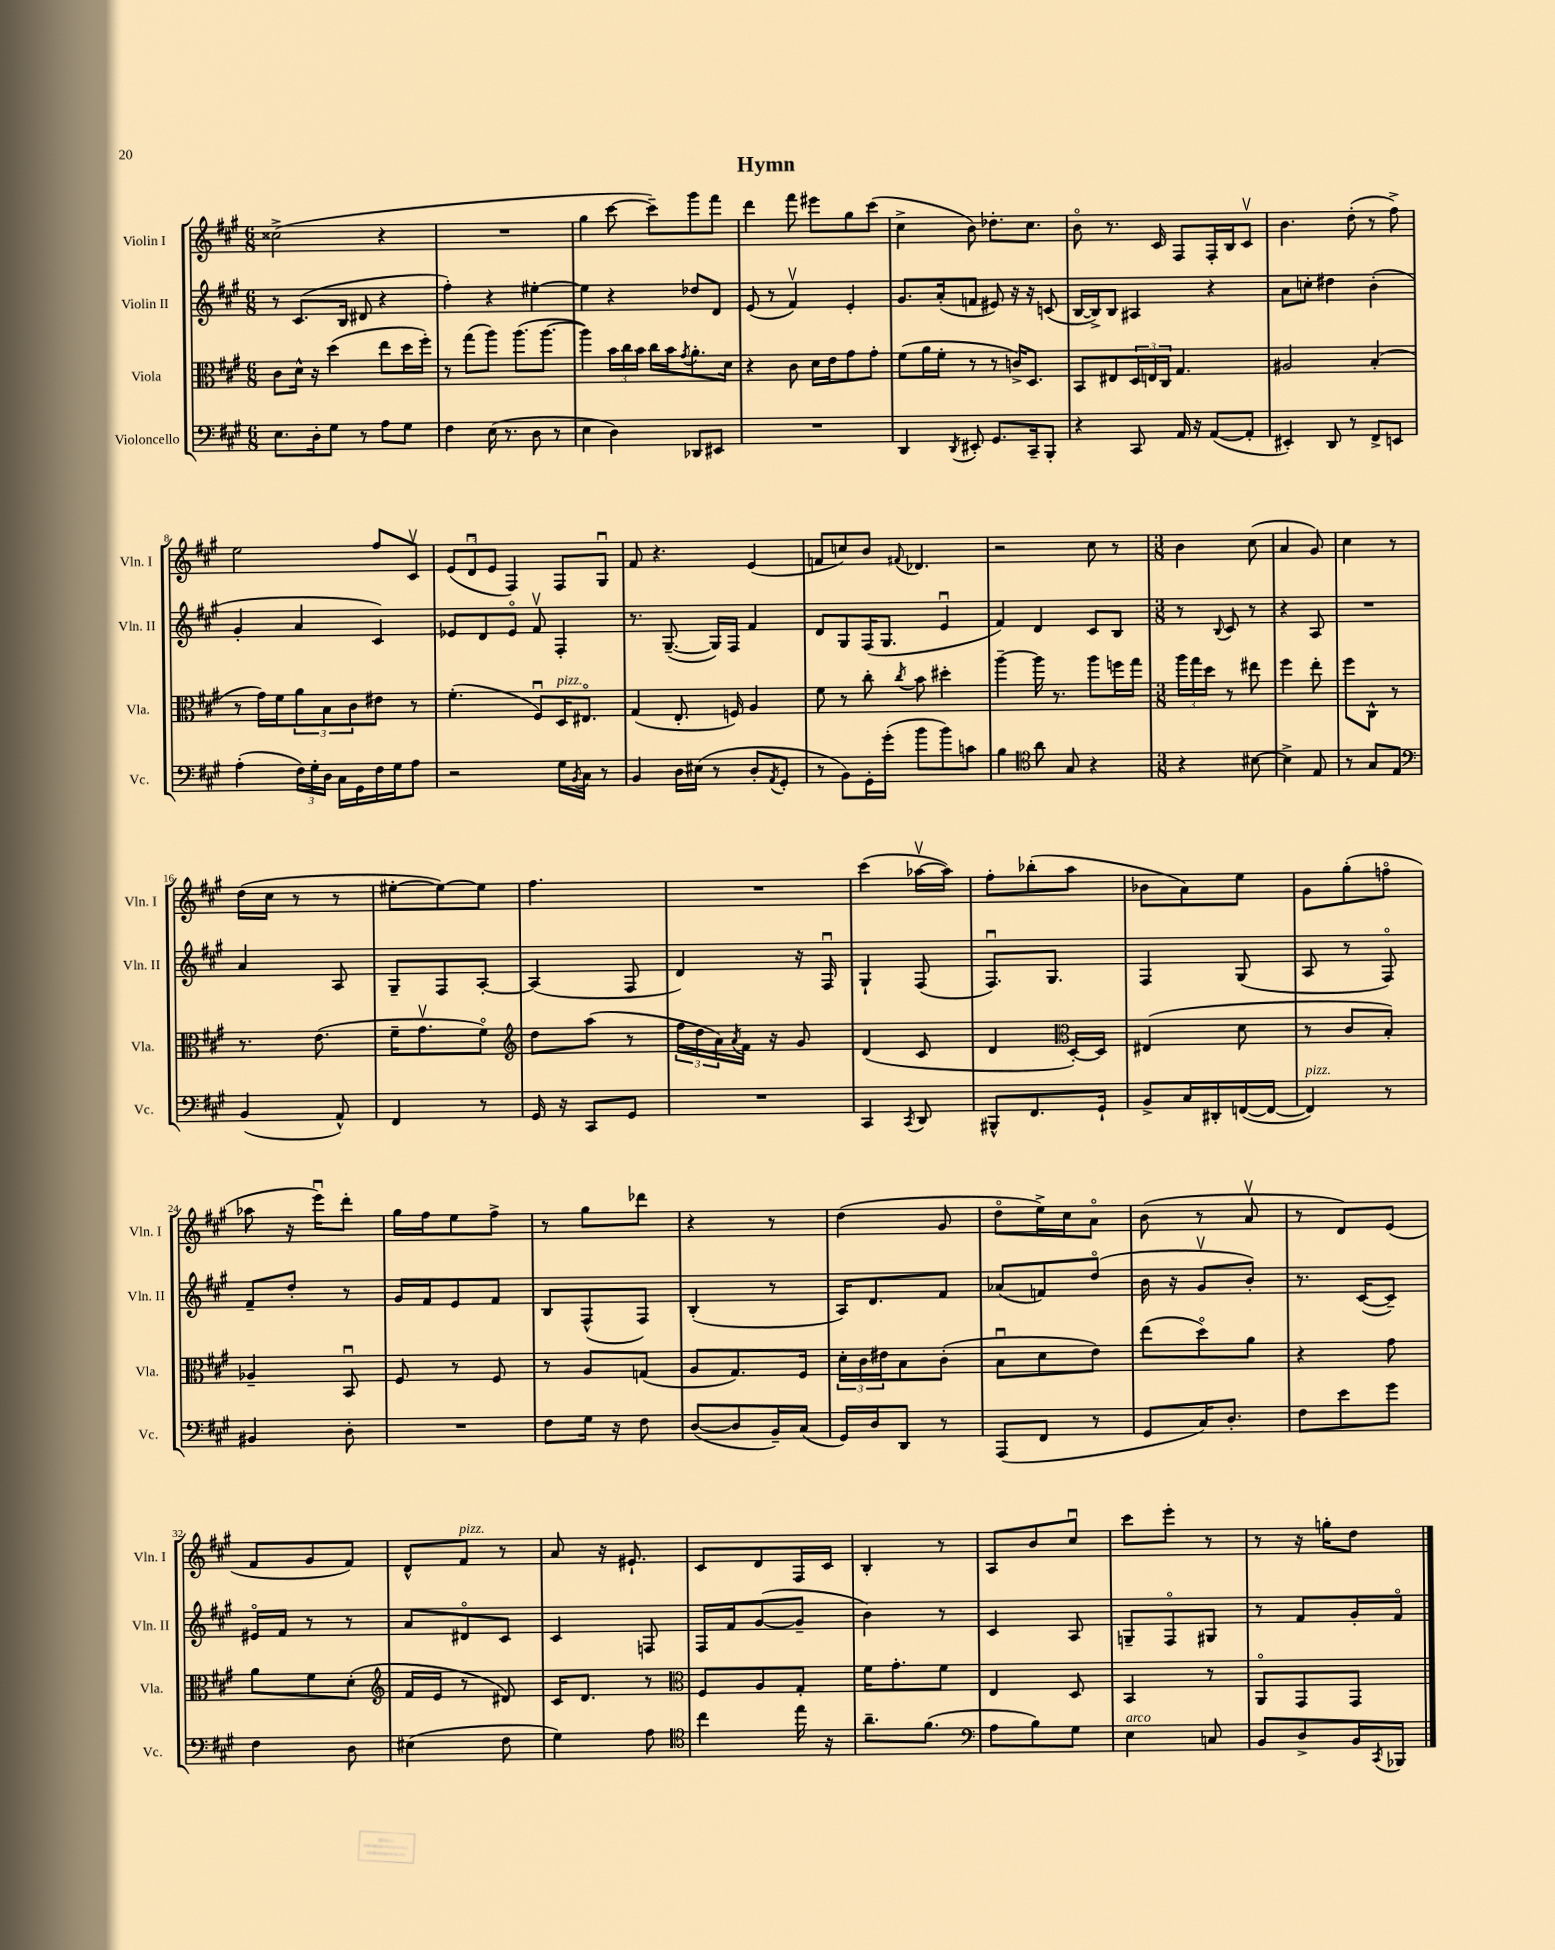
\header { title = "Hymn" }
<<
\new StaffGroup <<
\new Staff = "s0" \with { instrumentName = "Violin I" shortInstrumentName = "Vln. I" } {
    \clef treble \key a \major \numericTimeSignature \time 6/8
    cisis''2->( r4 |
    R2. |
    gis''4 cis'''8~ cis'''8--) gis'''8 fis'''8 |
    d'''4 fis'''8 eis'''8 gis''8 cis'''8( |
    cis''4-> b'8) des''8.-. cis''8. |
    b'8\flageolet r8. cis'16 fis8 fis16-. b16 cis'8\upbow |
    b'4. d''8-.( r8 fis''8->) |
    e''2 fis''8 cis'8\upbow |
    \tuplet 3/2 { e'8( d'8\downbow e'8 } fis4) fis8 gis8\downbow |
    fis'8 r4. e'4( |
    f'8 c''8) b'8 \appoggiatura { fis'8 } des'4. |
    r2 cis''8 r8 |
    \numericTimeSignature \time 3/8 b'4 cis''8( |
    a'4 gis'8) |
    cis''4 r8 |
    d''16( cis''16 r8 r8 |
    eis''8~-. eis''8~) eis''8 |
    fis''4. |
    R4. |
    cis'''4( aes''16~\upbow aes''16) |
    fis''8-. bes''8-.( a''8 |
    bes'8 a'8) e''8 |
    gis'8 gis''8-.( f''8\flageolet |
    aes''8 r16 e'''16\downbow) d'''8-. |
    gis''16 fis''16 e''8 fis''8-> |
    r8 gis''8 des'''8 |
    r4 r8 |
    d''4( gis'8 |
    d''8\flageolet e''16->) cis''16 a'8\flageolet |
    b'8( r8 a'8\upbow |
    r8 d'8) e'8( |
    fis'8 gis'8 fis'8) |
    d'8-^ fis'8^\markup { \italic "pizz." } r8 |
    a'8 r16 eis'8.-! |
    cis'8 d'8 fis16 cis'16 |
    b4-. r8 |
    a8 b'8 cis''8\downbow |
    cis'''8 e'''8-. r8 |
    r8 r16 g''16-. d''8 \bar "|." |
}
\new Staff = "s1" \with { instrumentName = "Violin II" shortInstrumentName = "Vln. II" } {
    \clef treble \key a \major \numericTimeSignature \time 6/8
    r8 cis'8.( b16 dis'8 r4 |
    fis''4-.) r4 eis''4~-. |
    eis''4 r4 des''8 d'8 |
    e'8( r8 fis'4\upbow) e'4-. |
    gis'8. a'16-.( f'8 eis'8) r16 r16 c'8( |
    b16~ b16->) b8 ais4 r4 |
    a'8 c''8-. dis''4 b'4-.( |
    gis'4-. a'4 cis'4) |
    ees'8 d'8 ees'8\flageolet fis'8\upbow fis4-. |
    r8. gis8.~--( gis16) fis16 fis'4 |
    d'8 gis8 fis16( gis8. e'4\downbow |
    fis'4) d'4 cis'8 b8 |
    \numericTimeSignature \time 3/8 r8 \appoggiatura { b8 } cis'8 r8 |
    r4 a8 |
    R4. |
    a'4 a8 |
    gis8-- fis8 a8~-. |
    a4( fis8 |
    d'4) r16 fis16\downbow |
    gis4-! fis8( |
    fis8.\downbow) gis8. |
    fis4 gis8( |
    a8 r8 fis8\flageolet) |
    fis'8-- d''8-. r8 |
    gis'16 fis'16 e'8 fis'8 |
    b8 fis8-^( fis8) |
    b4-.( r8 |
    a16) d'8. fis'8 |
    aes'8( f'8) d''8\flageolet( |
    b'16 r16 gis'8\upbow b'8-.) |
    r8. cis'16~( cis'8--) |
    eis'16\flageolet fis'16 r8 r8 |
    a'8 dis'8\flageolet cis'8 |
    cis'4 f8 |
    fis16 fis'16 gis'8~( gis'8-- |
    b'4) r8 |
    cis'4 a8 |
    g8-- fis8\flageolet gis8 |
    r8 fis'8 gis'16-. fis'16\flageolet \bar "|." |
}
\new Staff = "s2" \with { instrumentName = "Viola" shortInstrumentName = "Vla." } {
    \clef alto \key a \major \numericTimeSignature \time 6/8
    cis'8 d'16-^ r16 d''4( e''8 d''16 fis''16-.) |
    r8 gis''8( a''8) a''8.( a''8.~ |
    a''4) \tuplet 3/2 { b'16 cis''16 b'16 } cis''16 b'16 \acciaccatura { gis'8 } a'8.-. d'16 |
    r4 cis'8 d'16 e'16 gis'8 gis'8-. |
    fis'8( a'16 fis'16-. r8 r8 c'16->) d8. |
    b,8 eis8 \tuplet 3/2 { d16 e16 cis16 } gis4. |
    ais2 b4-.( |
    r8 gis'16) fis'16 \tuplet 3/2 { a'8 b8 cis'8 } eis'8 r8 |
    fis'4.-.( fis8\downbow) d16^\markup { \italic "pizz." } eis8.\flageolet |
    gis4( e8.-. f16) a4 |
    fis'8 r8 cis''8-. \acciaccatura { cis''8 } b'8 dis''4-. |
    a''4~-- a''16 r8. a''8 f''16 gis''16 |
    \numericTimeSignature \time 3/8 \tuplet 3/2 { a''16 gis''16 d''16 } r8 eis''8 |
    fis''4 e''8-. |
    fis''8 cis8-^ r8 |
    r8. e'8.( |
    fis'16-- gis'8.\upbow fis'8\flageolet) |
    \clef treble d''8 a''8( r8 |
    \tuplet 3/2 { fis''16 d''16 a'16) } \acciaccatura { a'8 } fis'16 r16 gis'8 |
    d'4( cis'8 |
    d'4 \clef alto d16~-.) d16 |
    eis4( d'8 |
    r8 cis'8 b8-.) |
    aes4-- b,8\downbow |
    fis8 r8 fis8 |
    r8 a8 g8( |
    a8 gis8.) fis16 |
    \tuplet 3/2 { d'16-. cis'16 eis'16 } b8 cis'8-.( |
    b8\downbow d'8 e'8) |
    e''8( d''8\flageolet) a'8 |
    r4 gis'8 |
    a'8 fis'8 d'8-.( |
    \clef treble fis'16 e'16 r8 dis'8) |
    cis'16 d'8. r8 |
    \clef alto fis8 a8 gis8-. |
    fis'16 gis'8.-. fis'8 |
    e4 d8 |
    b,4 r8 |
    a,8\flageolet gis,8 gis,8 \bar "|." |
}
\new Staff = "s3" \with { instrumentName = "Violoncello" shortInstrumentName = "Vc." } {
    \clef bass \key a \major \numericTimeSignature \time 6/8
    e8. d16-. gis8 r8 a8 gis8 |
    fis4 e16( r8. d8 r8 |
    e4 d4) des,8 eis,8 |
    R2. |
    d,4 \acciaccatura { d,8 } eis,8-. gis,8. cis,16-- b,,8-. |
    r4 cis,8 a,16 r16 a,8~( a,8-. |
    eis,4-.) d,8 r8 fis,8-> e,8 |
    a4-.( \tuplet 3/2 { fis16) gis16-. d16 } cis16 gis,16 fis16 gis16 a8 |
    r2 gis16 \acciaccatura { b,8 } cis16 r8 |
    b,4 d16 eis16( r8 d8-. \acciaccatura { a,8 } gis,8-. |
    r8 b,8) gis,16-. gis'16-.( b'8 b'8) c'8 |
    b4 \clef tenor a'8 gis8 r4 |
    \numericTimeSignature \time 3/8 r4 bis8~ |
    bis4-> e8 |
    r8 gis8 e8 |
    \clef bass b,4( a,8-^) |
    fis,4 r8 |
    gis,16 r16 cis,8 gis,8 |
    R4. |
    cis,4 \acciaccatura { cis,8 } d,8 |
    bis,,8-^ fis,8. gis,16-! |
    b,8-> cis16 dis,16-. f,16~( f,16~ |
    f,4^\markup { \italic "pizz." }) r8 |
    bis,4 d8-. |
    R4. |
    fis8 gis16 r16 fis8 |
    d8~( d8 b,16--) cis16( |
    gis,16) d16 d,8 r8 |
    a,,8( fis,8 r8 |
    gis,8 cis16) d8.-. |
    fis8 e'8 gis'8 |
    fis4 d8 |
    eis4( fis8 |
    gis4) a8 |
    \clef tenor cis''4 e''16 r16 |
    a'8.-- fis'8.( |
    \clef bass a8 b8) gis8 |
    e4^\markup { \italic "arco" } c8 |
    b,8 d8-> b,16 \acciaccatura { cis,8 } bes,,16 \bar "|." |
}
>>
>>
